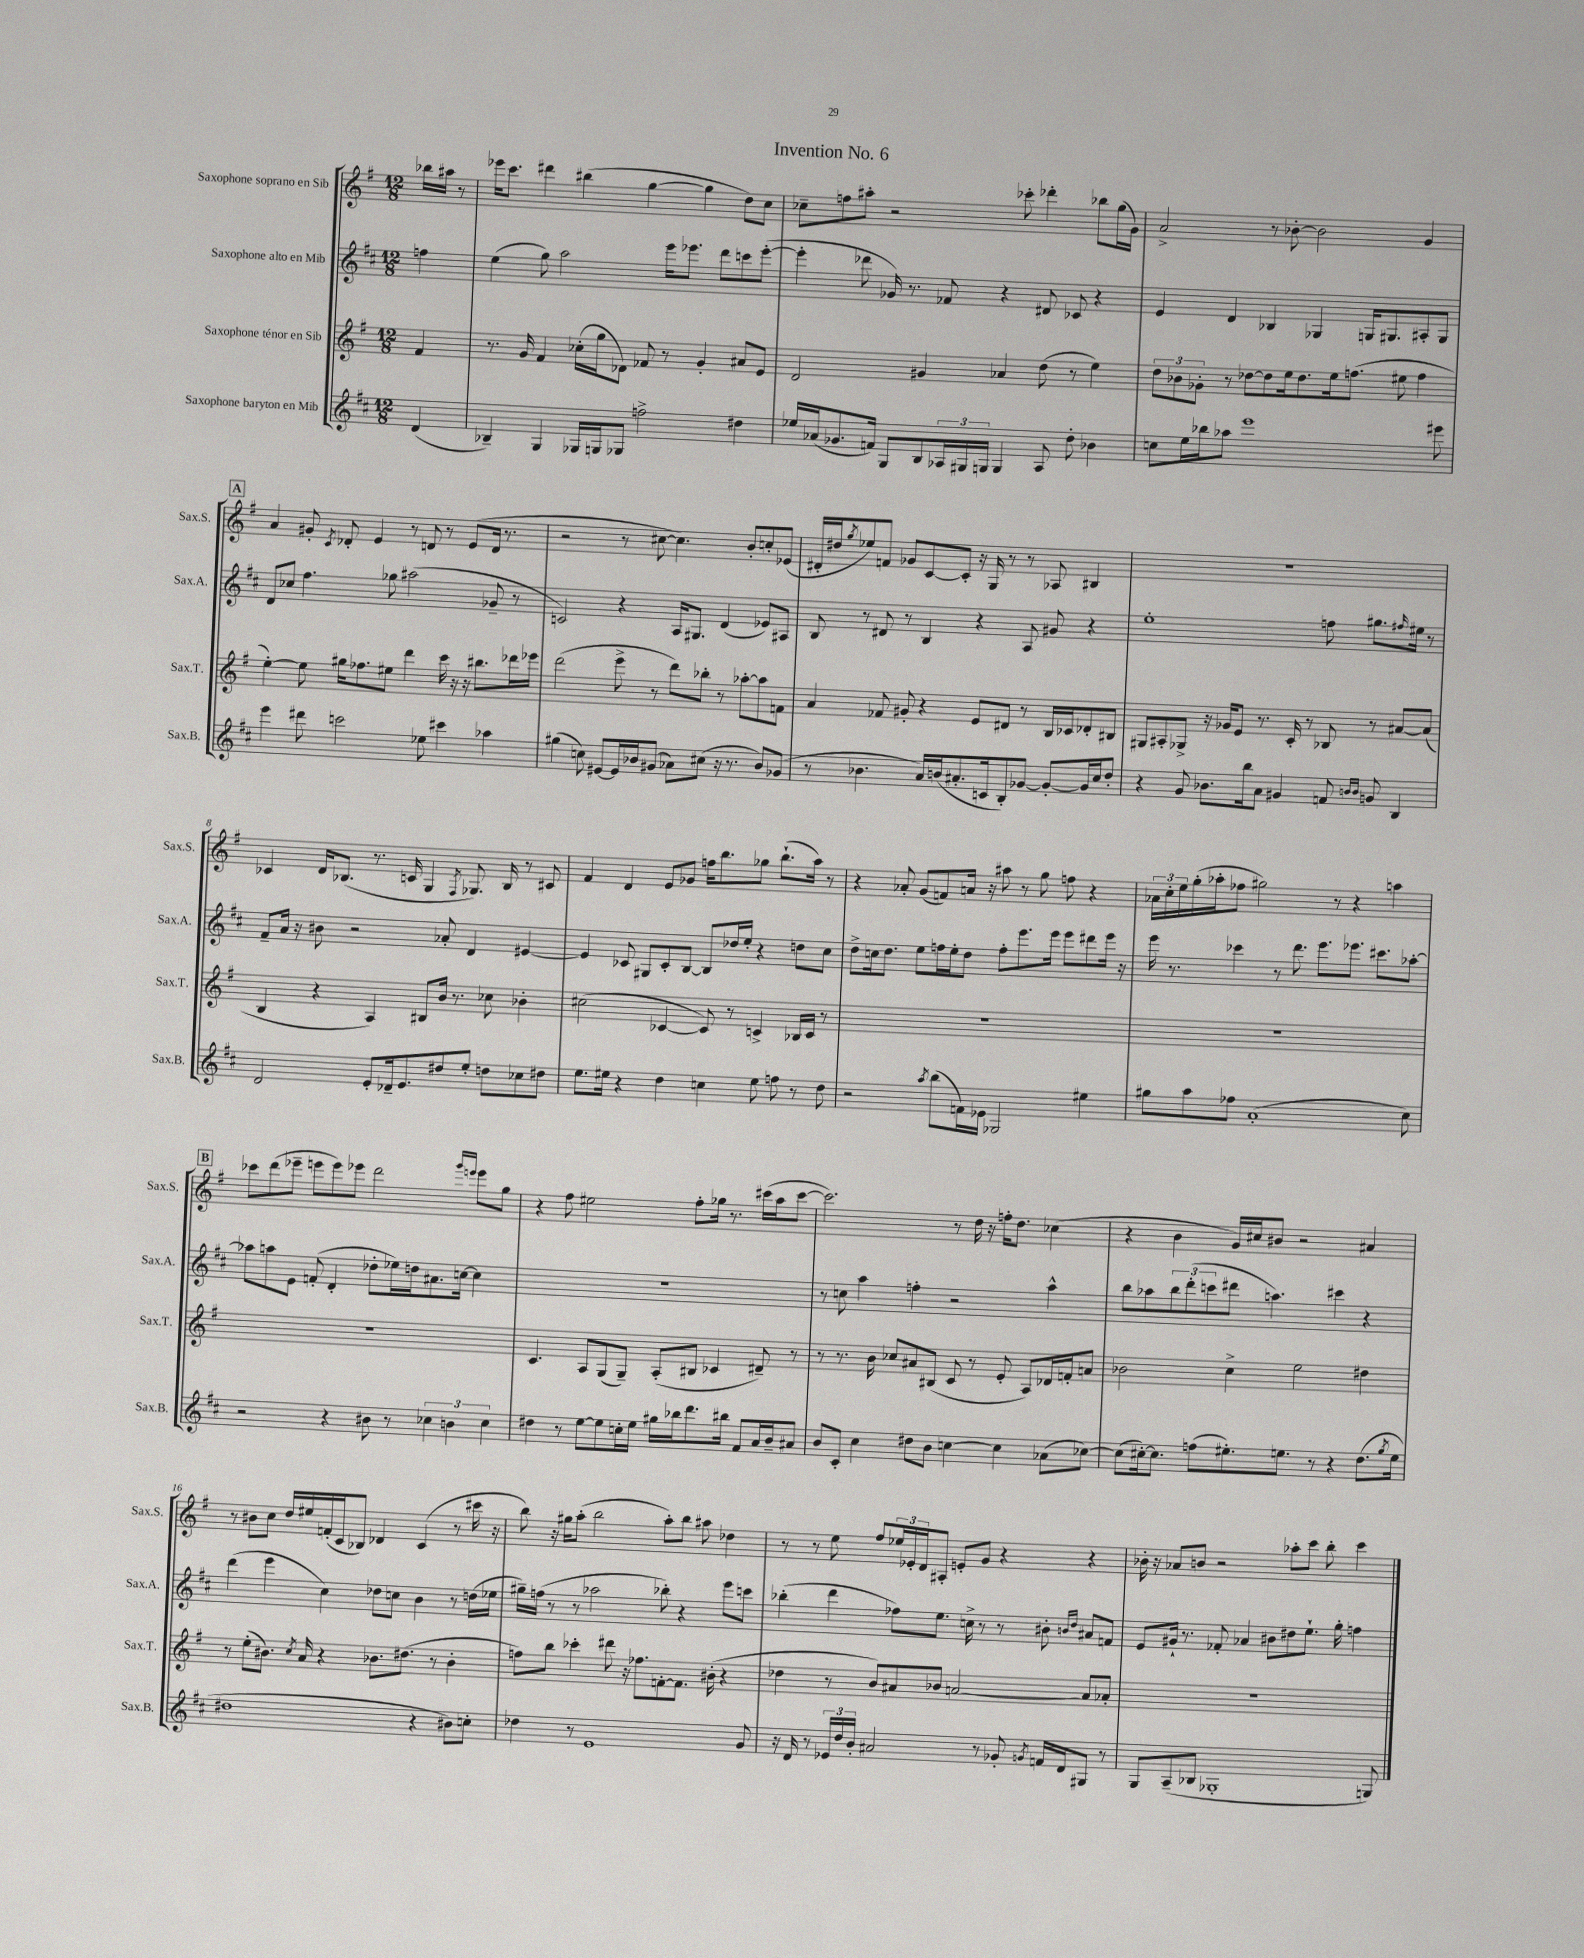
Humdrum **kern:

**kern	**kern	**kern	**kern
*staff4	*staff3	*staff2	*staff1
*clefG2	*clefG2	*clefG2	*clefG2
*k[f#c#]	*k[f#]	*k[f#c#]	*k[f#]
*M12/8	*M12/8	*M12/8	*M12/8
(4d/	4f#/	4ff\	16bb-\LL
.	.	.	16aa#\JJ
.	.	.	8r
=	=	=	=
4B-~/)	8.r	(4ee\	16eee-\LK
.	.	.	8.ccc\J
.	16g/	.	.
4G/	4f#/	8gg\)	4ddd#\
.	.	2aa\	.
16G-/LL	(16cc-'\LL	.	(4bb#\
16G/J	16gg\J	.	.
8G-/J	8d-\J)	.	.
2ff^\	8f-/	.	[4gg\
.	8r	16eee\LK	.
.	.	8.eee-\J	.
.	4g'/	.	4gg\]
.	.	8ddd\L	.
4dd#\	8a#/L	8ccc\	8dd\L)
.	8e/J	([8eee-'\J	8cc\J
=	=	=	=
16ee-/LL	2d/	4eee-'\]	8cc-~\L
(16a-/J	.	.	.
8.g-/	.	.	8ff\
.	.	8ddd-\	8aa#'\J
16f/Jk)	.	.	.
8G/L	.	16g-/)	2r
.	.	8.r	.
8B/	4g#/	.	.
24A-/L	.	8f-/	.
24G#/	.	.	.
24G/JJ	.	.	.
4G/	4a-/	4r	.
.	.	.	8ccc-'\
8A-/	(8dd\	8d#/	4ddd-'\
8dd'\	8r	8c-/	.
4b-\	4ee\)	4r	8bb-\L
.	.	.	(16gg\L
.	.	.	16g\JJ)
=	=	=	=
8cc\L	12dd\L	4e/	2a^/
.	12b-\	.	.
16ee\L	.	.	.
.	12g-'\J	.	.
16bb-\J	.	.	.
8aa-\J	8r	4d/	.
1eee	[8dd-\L	.	.
.	8dd-\]	4B-/	8r
.	16ee\k	.	[8b-'\
.	8.dd-\	.	.
.	.	4G-/	2b-\]
.	16ee\k	.	.
.	(8.ff\J	.	.
.	.	16G/LK	.
.	.	8.G#/	.
.	8ee#\	.	.
.	4ff\	8A#'/	4g/
8eee#\	.	8G#/J	.
=	=	=	=
4eee\	[4ee'\)	8d/L	4a/
.	.	8cc-/J	.
8ddd#\	8ee\]	4.ff#\	8g#'/
.	.	.	8qc/
2ccc\	16gg#\LK	.	8d-'/
.	8.ff-\	.	.
.	.	.	4e/
.	8ee#\J	8gg-\	.
.	4ddd\	(2aa#\	8r
8ee-\	.	.	8d/
4ccc#\	16ccc\	.	8r
.	16r	.	.
.	16r	.	(8e/L
.	8.bb#\L	.	.
4aa-\	.	8g-~/	16d/Jk
.	.	.	8.r
.	16ddd-\L	8r	.
.	16eee-\JJ	.	.
=	=	=	=
(4gg#\	(2ddd\	2c/)	2r
8cc\)	.	.	.
[8e#/L	.	.	.
16e#/]L	8eee^\	4r	8r
16b-/J	.	.	.
(8g#/J	8r	.	[8cc#\
8a-\L)	8ddd\L)	16A/LK	4.cc#\])
.	.	8.G#/J	.
(8cc#\J	8bb-'\J	.	.
16r	8r	(4d/	.
8.r	.	.	.
.	[8aa-'\L	.	8b'/L
8b-/L)	8aa-\]	8e-/L)	8cc'/
(8g-/J	8f\J	8A#/J	(8e-/J
=	=	=	=
8r	4a/	8B/	16d#'/LL
.	.	.	16dd#/J
.	.	.	8qgg/
4.b-\	.	8r	8ee-/)
.	8f-/	8d#/	8f/J
.	8g#'/	8r	8g-/L
16a/LL)	4r	4B/	[8c/
(16b/J	.	.	.
8.a#'/	.	.	8c'/]J
.	8e/L	4r	16r
16c/k	.	.	16G/
8B'/)	8d#/J	.	8r
[8g-/J	8r	8A/	8r
8g-'/_L	16B/LL	8g#/	8A-/
.	16c-/J	.	.
16g-/]L	8d-'/	4r	4B#/
16cc#/J	.	.	.
8dd'/J	8B#/J	.	.
=	=	=	=
4r	8G#/L	1ee'	1.r
.	8A#'/	.	.
8g/	8G-^/J	.	.
8.b-\L	16r	.	.
.	16g-/LK	.	.
.	8e/J	.	.
16bb\k	.	.	.
8a\J	8.r	.	.
4g#/	.	.	.
.	16c'/	.	.
.	8r	.	.
8f/	8B-/	8ff\	.
16qqb/LL	.	.	.
16qqb/JJ	.	.	.
8g/	8r	8.gg#\L	.
4B/	[8a#/L	.	.
.	.	16qqff#/	.
.	.	16ee#\Jk	.
.	(8a#/]J	8r	.
=	=	=	=
2d/	4B/	8f#~/L	4c-/
.	.	16a/Jk	.
.	.	16r	.
.	4r	8b#\	16d/LK
.	.	.	(8.B-/J
.	.	2r	.
8e'/L	4A/)	.	8.r
16d-~/k	.	.	.
8.e/	.	.	16c/
.	8B#/L	.	4G/
8dd#/	16b/Jk	8a-'/	.
.	8.r	.	.
.	.	.	8qF#/
8ee'/J	.	4d/	8.G-/)
8dd\L	8cc-\	.	.
.	.	.	16B-/
8cc-\	4b-'\	[4e#/	8r
8dd#\J	.	.	8c#/
=	=	=	=
8.ee\L	(2cc#\	4e#/]	4f#/
16ee#\Jk	.	.	.
4r	.	8c-/	4d/
.	.	8G#/L	.
4dd\	[4c-/	8c-'/	8e/L
.	.	[8B/J	8g-/J
4cc\	8c-/])	8B/]L	16ff\LK
.	.	.	8.bb\
.	8r	16dd-/L	.
.	.	16ee'/JJ	.
8ee#\	4c^/	4r	8gg-\J
8ff\	.	.	(8.bb`\L
8r	16B-/LL	8dd\L	.
.	16c/JJ	.	16aa\Jk)
8dd\	8r	8cc#\J	8r
=	=	=	=
2r	1.r	8dd^\L	4r
.	.	16cc\k	.
.	.	8.dd\J	.
.	.	.	8a-'/
.	.	8ee\L	(8g/L
8qaa/	.	.	.
(8bb\L	.	16ff\L	8f/)
.	.	16ee'\J	.
16f\L)	.	8dd\J	16a/Jk
16e-\JJ	.	.	16r
2G-/	.	8ff'\L	8aa#\
.	.	8.eee\	8r
.	.	.	8gg\
.	.	16eee\Jk	.
.	.	8eee\L	8ff\
4ee#\	.	8ddd#\	4r
.	.	16eee\Jk	.
.	.	16r	.
=	=	=	=
8gg#\L	1.r	16eee\	24a-\LL
.	.	.	24cc'\
.	.	8.r	.
.	.	.	24ee\
8aa\	.	.	(16gg'\
.	.	.	16aa-'\J
8ff-\J	.	4ccc-\	8ff-\J
(1a'	.	.	2gg#\)
.	.	8r	.
.	.	8.ddd\	.
.	.	8.eee\L	.
.	.	.	8r
.	.	8.eee-\J	4r
.	.	8.ccc#\L	.
.	.	.	4aa\
8cc#\)	.	[8aa-'\J	.
=	=	=	=
2r	1.r	8aa-\]L	8ccc-\L
.	.	8aa\	(8ddd\
.	.	8e\J	8eee-~\J
.	.	(8f'/	8eee\L
4r	.	4d'/	8eee\)
.	.	.	8eee-\J
8b#\	.	8dd-'\L	2ddd\
8r	.	16ee-\L)	.
.	.	16dd\J	.
6cc-\	.	8.a#\	.
6b\	.	.	.
.	.	[16cc\Jk	.
.	.	.	16qqggg/LL
.	.	.	16qqeee/JJ
.	.	4cc\]	8eee\L
6cc-\	.	.	.
.	.	.	8gg\J
=	=	=	=
4dd#\	4.c/	1.r	4r
8r	.	.	8ff#\
[8ee\L	8A/L	.	2ee#\
8ee\]	(8G/	.	.
16cc'\L	8G~/J)	.	.
16ee\JJ	.	.	.
16gg#\LL	(8A'/L	.	.
16bb-\J	.	.	.
8.ddd\	8B#/J	.	8ff#'\L
.	4c-/	.	16gg-\Jk
16bb#\Jk	.	.	8.r
8f#/L	.	.	.
16a/L	8d#~/)	.	(16ccc#\LL
16b~/J	.	.	16aa\J
8a#/J	8r	.	[8ccc#\J
=	=	=	=
8b/L	8r	8r	2.ccc#\])
8c#'/J	8.r	8cc\	.
4cc#\	.	4aa\	.
.	16b\	.	.
.	8cc-/L	.	.
8dd#\L	8a#/	4ff'\	.
8b\J	(8B#/J	.	.
[4cc\	8c/	2r	8r
.	8r	.	16dd\
.	.	.	16r
4cc\]	8e'/	.	16ff'\LK
.	.	.	8.dd\J
.	8A/L)	.	.
(8a-\L	16d-/L	4aa^^\	(4cc-\
.	16f'/J	.	.
[8cc-\J)	8a/J	.	.
=	=	=	=
(8cc-\]L	2b-\	8bb\L	4r
[16cc#'\k)	.	8aa-\	.
8.cc#\]J	.	.	.
.	.	12bb\	4b\
.	.	(12ddd'\	.
(8ff\L	.	.	.
.	.	12ccc\	.
8.ee#'\)	4cc^\	8ddd#\J	16g/LL)
.	.	.	16cc#/J
.	.	4.aa\)	8b#/J
8.ee\J	.	.	.
.	2ee\	.	2r
8r	.	.	.
4r	.	4ccc#\	.
(8.dd\L	4dd#\	4r	4a#/
8qgg/	.	.	.
16ee\Jk	.	.	.
=	=	=	=
1dd#	8r	(4ddd\	8r
.	(8ee'\L	.	8b#\L
.	8.b#\J)	4eee\	8cc\J
.	.	.	16dd/LL
.	8qcc/	.	.
.	16a/	.	16ee#/
.	4r	4cc#\)	(16f'/
.	.	.	16c/J
.	.	.	8B-/J)
.	8.b-\L	8dd-\L	4d-/
.	.	8cc\J	.
.	(8.dd#\J	.	.
4r	.	4b\	(4c/
.	8r	.	.
8b#\L)	4b-'\	8r	8r
8cc'\J	.	(16dd\LL	16ccc#\
.	.	16ee-\JJ	16r
=	=	=	=
4dd-\	8ff\L)	16gg#~\LL)	8bb\)
.	.	(16ff\JJ	.
.	8bb\J	8r	16r
.	.	.	16gg#\LK
8r	4ccc-'\	8r	(8aa'\J
1e	.	2aa-\	2bb\
.	8ddd#\	.	.
.	16r	.	.
.	8.ff-\L	.	.
.	[8f'\	8bb-'\)	8aa'\L)
.	8.f\]J	4r	8bb\J
.	.	.	8aa#\
.	(16b#'\	.	.
.	4r	8eee\L	4dd-\
8g/	.	8ccc\J	.
=	=	=	=
16r	4dd-\	(4bb-'\	8r
16d/	.	.	.
8r	.	.	8r
24e-/LL	8r	4ddd\	8ee\
24dd/	.	.	.
24b'/JJ	.	.	.
2a#/	8b/L)	.	8ff#/L
.	8a#/	8ff-\L)	24ee-/L
.	.	.	24e-'/
.	.	.	24d/J
.	8b-/J	8.ee\J	8A#'/J
.	[2a/	.	8e'/L
.	.	16cc^\	.
8r	.	8r	8g/J
8g-'/	.	8r	4r
8qg/	.	.	.
16f/LL	.	8b#'\	.
16d/J	.	.	.
.	.	16qqb/LL	.
.	.	16qqdd/JJ	.
8G#/J	8a/]L	8a#/L	4r
8r	8a-'/J	8f/J	.
=	=	=	=
8G/L	1.r	8e/L	16b-'\
.	.	.	16r
(8A~/	.	16g#`/Jk	8a-/L
.	.	8.r	.
8B-/J	.	.	8b/J
1G-'	.	8f-'/	2r
.	.	4a-/	.
.	.	8b#\L	.
.	.	8dd#\	8aa-'\L
.	.	8.ee`\J	8ccc\J
.	.	.	8bb'\
.	.	16gg'\	.
.	.	4ff\	4ccc\
8G/)	.	.	.
==	==	==	==
*-	*-	*-	*-
